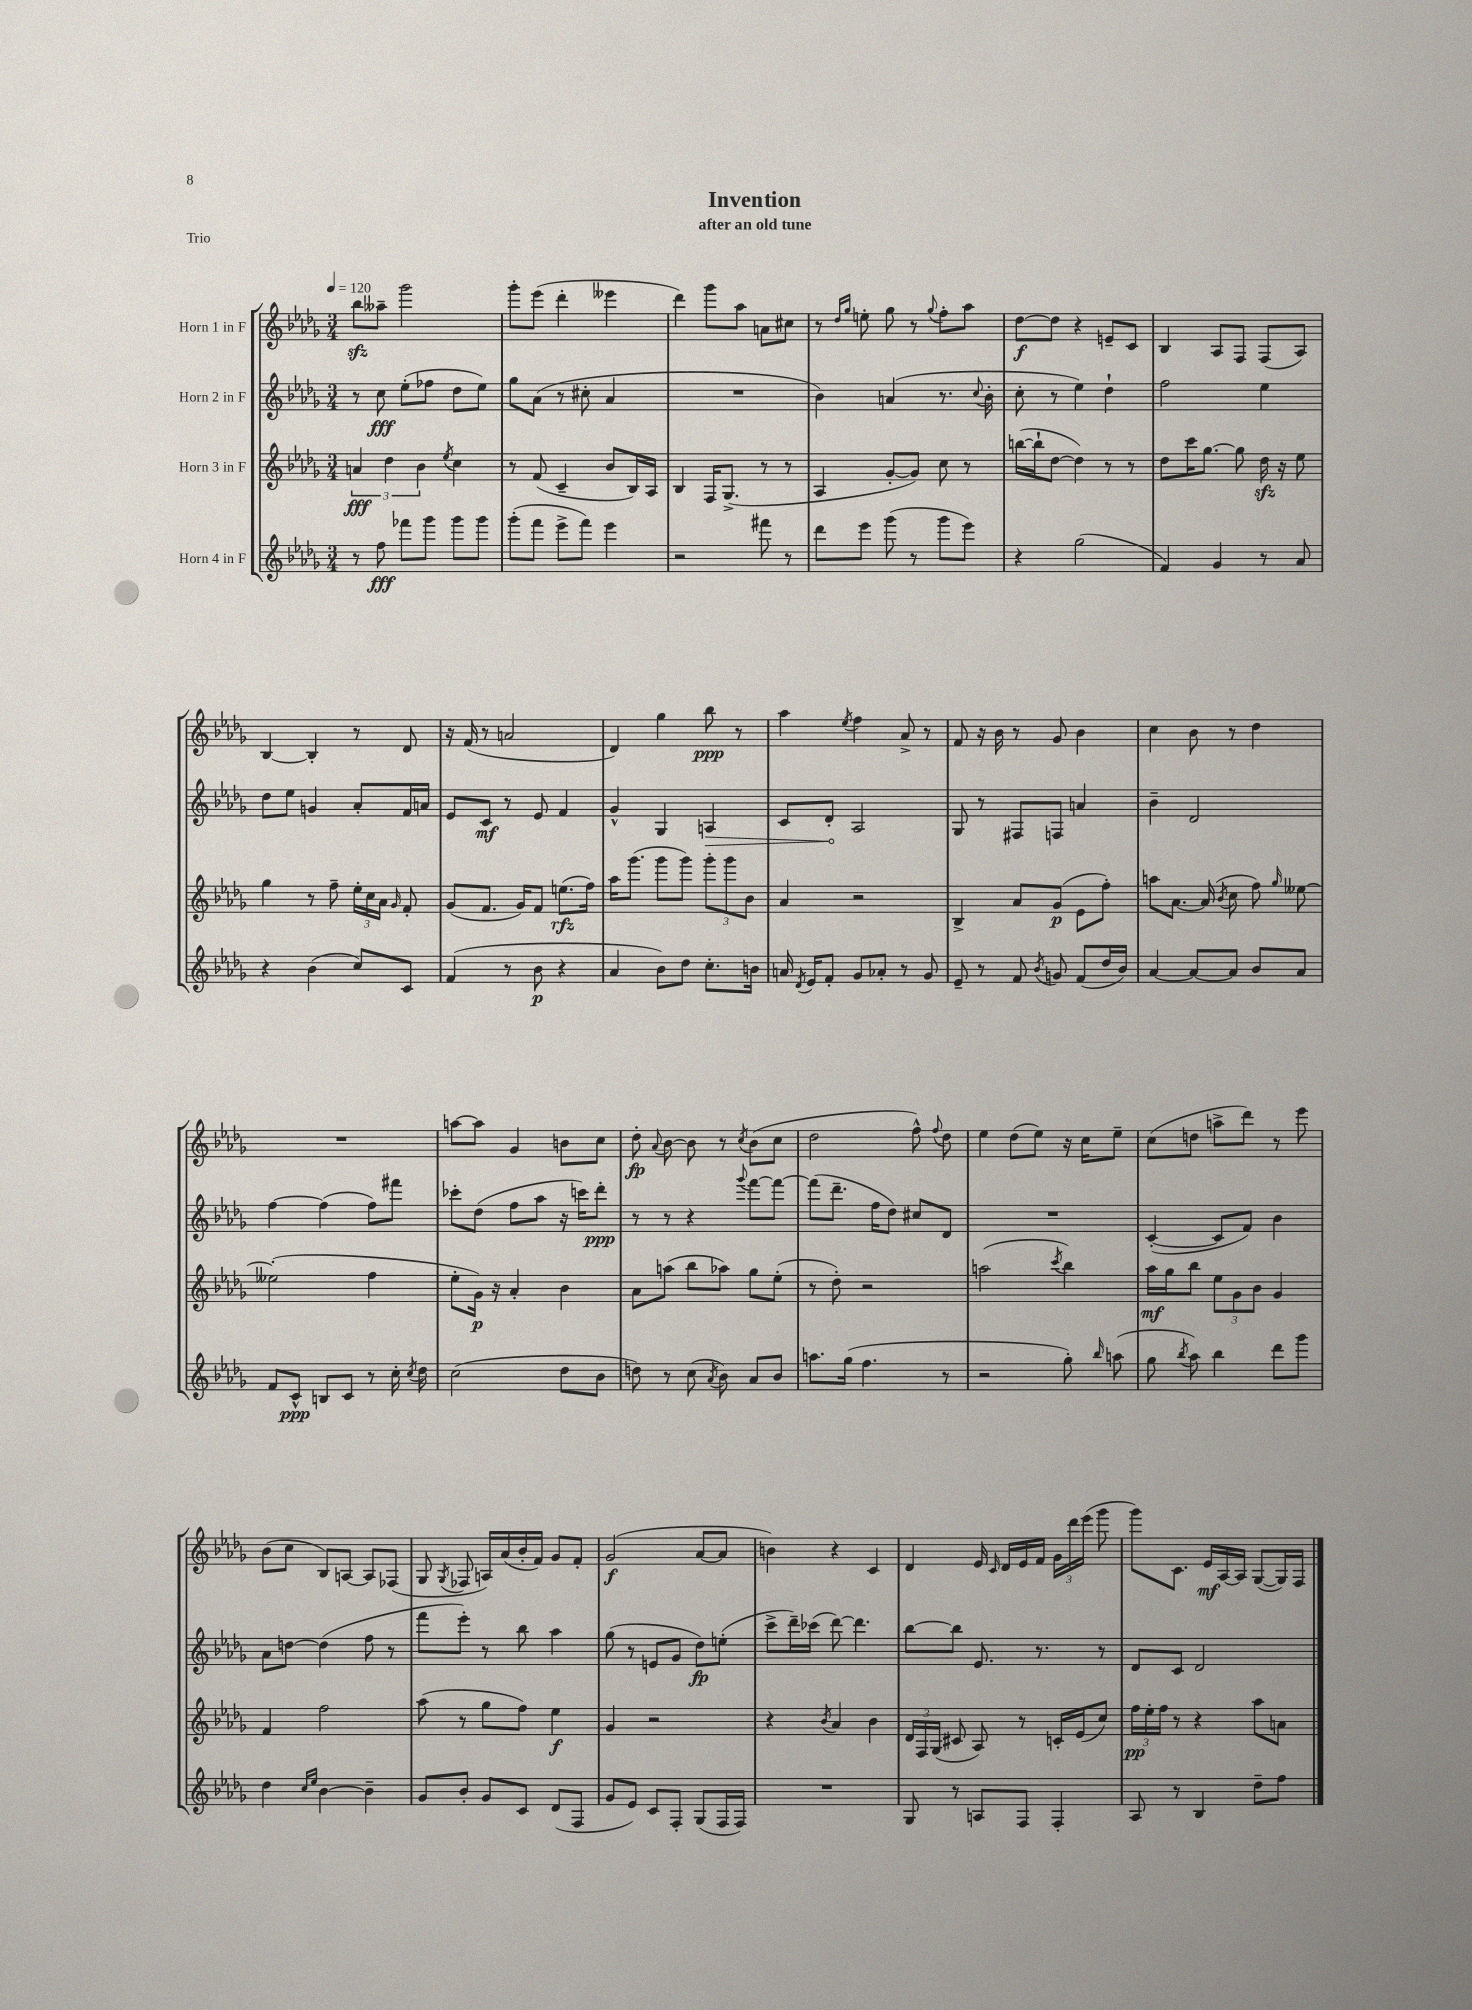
\header { title = "Invention" subtitle = "after an old tune" piece = "Trio" }
<<
\new StaffGroup <<
\new Staff = "s0" \with { instrumentName = "Horn 1 in F" } {
    \clef treble \key des \major \numericTimeSignature \time 3/4 \tempo 4 = 120
    \autoBeamOff bes''8[\sfz aeses''8]-- ges'''2 |
    ges'''8[-. ees'''8]( des'''4-. eeses'''4 |
    des'''4) ges'''8[ aes''8] a'8[ cis''8] |
    r8 \grace { des''16[ ges''16] } e''8-. ges''8 r8 \appoggiatura { ges''8 } f''8[-. aes''8] |
    des''8[~\f des''8] r4 e'8[-- c'8] |
    bes4 aes8[ f8] f8[( aes8]) |
    bes4~ bes4-. r8 des'8 |
    r16 f'16( r8 a'2 |
    des'4) ges''4 bes''8\ppp r8 |
    aes''4 \acciaccatura { ees''8 } f''4 aes'8-> r8 |
    f'8 r16 bes'16 r8 ges'8 bes'4 |
    c''4 bes'8 r8 des''4 |
    R2. |
    a''8[~ a''8] ges'4 b'8[ c''8] |
    des''8-.\fp \appoggiatura { aes'8 } bes'8~ bes'8 r8 \acciaccatura { c''8 } bes'8[( c''8] |
    des''2 f''8-^) \appoggiatura { f''8 } des''8 |
    ees''4 des''8[( ees''8]) r16 c''16[ ees''8]-- |
    c''8[( d''8] a''8[-> des'''8]) r8 ees'''8 |
    bes'8[( c''8] bes8[) a8]~ a8[ fes8]( |
    ges8 \acciaccatura { ges8 } fes8 a16[) aes'16( bes'16-. f'16]) ges'8[ f'8]-. |
    ges'2\f( aes'8[~ aes'8] |
    b'4) r4 c'4 |
    des'4 ees'16 \grace { c'16 } des'16[ ees'16 f'16] \tuplet 3/2 { ges'16[ des'''16 ees'''16]( } ges'''8 |
    ges'''8[) c'8.] ees'16[\mf aes16~ aes16] ges8[~( ges16) f16] \bar "|." |
}
\new Staff = "s1" \with { instrumentName = "Horn 2 in F" } {
    \clef treble \key des \major \numericTimeSignature \time 3/4
    \autoBeamOff r8 c''8\fff ees''8[-.( fes''8] des''8[ ees''8]) |
    ges''8[ aes'8]( r8 cis''8-. aes'4 |
    R2. |
    bes'4) a'4( r8. \appoggiatura { c''8 } bes'16-. |
    c''8-. r8 ees''4) des''4-! |
    f''2 ees''4 |
    des''8[ ees''8] g'4 aes'8[-. f'16 a'16] |
    ees'8[ c'8]\mf r8 ees'8 f'4 |
    ges'4-^ ges4 \once \override Hairpin.circled-tip = ##t a4\> |
    c'8[ des'8]-.\! aes2 |
    ges8 r8 fis8[ f8] a'4 |
    bes'4-- des'2 |
    f''4~ f''4( f''8[) fis'''8] |
    ces'''8[-. des''8]( f''8[ aes''8] r16 c'''16[) des'''8]-.\ppp |
    r8 r8 r4 \appoggiatura { ges'''8 } f'''8[~ f'''8]~ |
    f'''8[( des'''8.]-- f''16[ des''8]) cis''8[ des'8] |
    R2. |
    c'4~-.( c'8[ f'8]) bes'4 |
    aes'8[ d''8]~ d''4( f''8 r8 |
    f'''8[ ees'''8]-.) r8 bes''8 aes''4 |
    ges''8( r8 e'8[ ges'8] des''8[\fp) e''8]-.( |
    c'''8[-> des'''16--) ces'''16]( des'''8~) des'''4. |
    bes''8[~ bes''8] ees'8. r8. r8 |
    des'8[ c'8] des'2 \bar "|." |
}
\new Staff = "s2" \with { instrumentName = "Horn 3 in F" } {
    \clef treble \key des \major \numericTimeSignature \time 3/4
    \autoBeamOff \tuplet 3/2 { a'4\fff des''4 bes'4 } \acciaccatura { ees''8 } c''4 |
    r8 f'8( c'4-- bes'8[ bes16) aes16] |
    bes4 f16[ ges8.]->( r8 r8 |
    aes4 ges'8[~-. ges'8]) c''8 r8 |
    b''16[~( b''16-! des''8]~ des''4) r8 r8 |
    des''8[ c'''16 ges''8.]~ ges''8 des''16\sfz r16 ees''8 |
    ges''4 r8 f''8-- \tuplet 3/2 { ees''16[-. c''16 aes'16] } \grace { ges'16 } f'8-. |
    ges'8[( f'8.] ges'16[) f'8] e''8.[\rfz( f''16]) |
    aes''16[ ges'''8.]( ges'''8[ ges'''8]) \tuplet 3/2 { ges'''8[-. ges'''8 bes'8] } |
    aes'4 r2 |
    bes4-> aes'8[ ges'8]\p( ees'8[ f''8]-.) |
    a''8[ aes'8.]~ aes'16( \acciaccatura { bes'8 } c''8 f''8) \grace { ges''16 } eeses''8~ |
    eeses''2-.( f''4 |
    ees''8[-. ges'16]\p) r16 aes'4-. bes'4 |
    aes'8[ a''8]( bes''8[ aes''8]) ges''8[ ees''8]-.( |
    r8 des''8-.) r2 |
    a''2( \acciaccatura { c'''8 } bes''4) |
    aes''16[\mf ges''16 bes''8] \tuplet 3/2 { ees''8[ ges'8 bes'8] } ges'4 |
    f'4 f''2 |
    aes''8( r8 ges''8[ f''8]) ees''4\f |
    ges'4 r2 |
    r4 \acciaccatura { bes'8 } aes'4 bes'4 |
    \tuplet 3/2 { des'16[ f16 ges16]( } cis'8 aes8) r8 c'16[-. ees'16( c''8]) |
    \tuplet 3/2 { f''16[\pp ees''16-. f''16] } r8 r4 aes''8[ a'8] \bar "|." |
}
\new Staff = "s3" \with { instrumentName = "Horn 4 in F" } {
    \clef treble \key des \major \numericTimeSignature \time 3/4
    \autoBeamOff r8 f''8\fff fes'''8[ ges'''8] ges'''8[ ges'''8] |
    ges'''8[-.( f'''8] ees'''8[-> f'''8]) ees'''4 |
    r2 fis'''8 r8 |
    des'''8[ ees'''8] ges'''8( r8 ges'''8[ ees'''8]) |
    r4 ges''2( |
    f'4) ges'4 r8 aes'8 |
    r4 bes'4( c''8[) c'8] |
    f'4( r8 bes'8\p r4 |
    aes'4 bes'8[) des''8] c''8.[-. b'16] |
    a'16 \acciaccatura { des'8 } ees'16[ f'8]-. ges'8[ aes'8]-. r8 ges'8 |
    ees'8-- r8 f'8 \acciaccatura { bes'8 } g'8 f'8[( des''16 bes'16]) |
    aes'4~ aes'8[~ aes'8] bes'8[ aes'8] |
    f'8[ c'8]-^\ppp b8[ c'8] r8 c''16-. \acciaccatura { c''8 } des''16 |
    c''2( des''8[ bes'8] |
    d''8) r8 c''8( \acciaccatura { aes'8 } bes'8) aes'8[ bes'8] |
    a''8.[ ges''16]( f''4. r8 |
    r2 ges''8-.) \grace { bes''16 } a''8( |
    ges''8 \acciaccatura { bes''8 } aes''8) bes''4 des'''8[ ges'''8] |
    des''4 \grace { c''16[ ees''16] } bes'4~ bes'4-- |
    ges'8[ bes'8]-. ges'8[ c'8] des'8[( f8] |
    ges'8[ ees'8]) c'8[ f8]-. ges8[( f16 f16]) |
    R2. |
    ges8 r8 a8[ f8] f4-. |
    aes8 r8 bes4 des''8[-- f''8] \bar "|." |
}
>>
>>
\layout { \context { \Score \remove "Bar_number_engraver" } }
